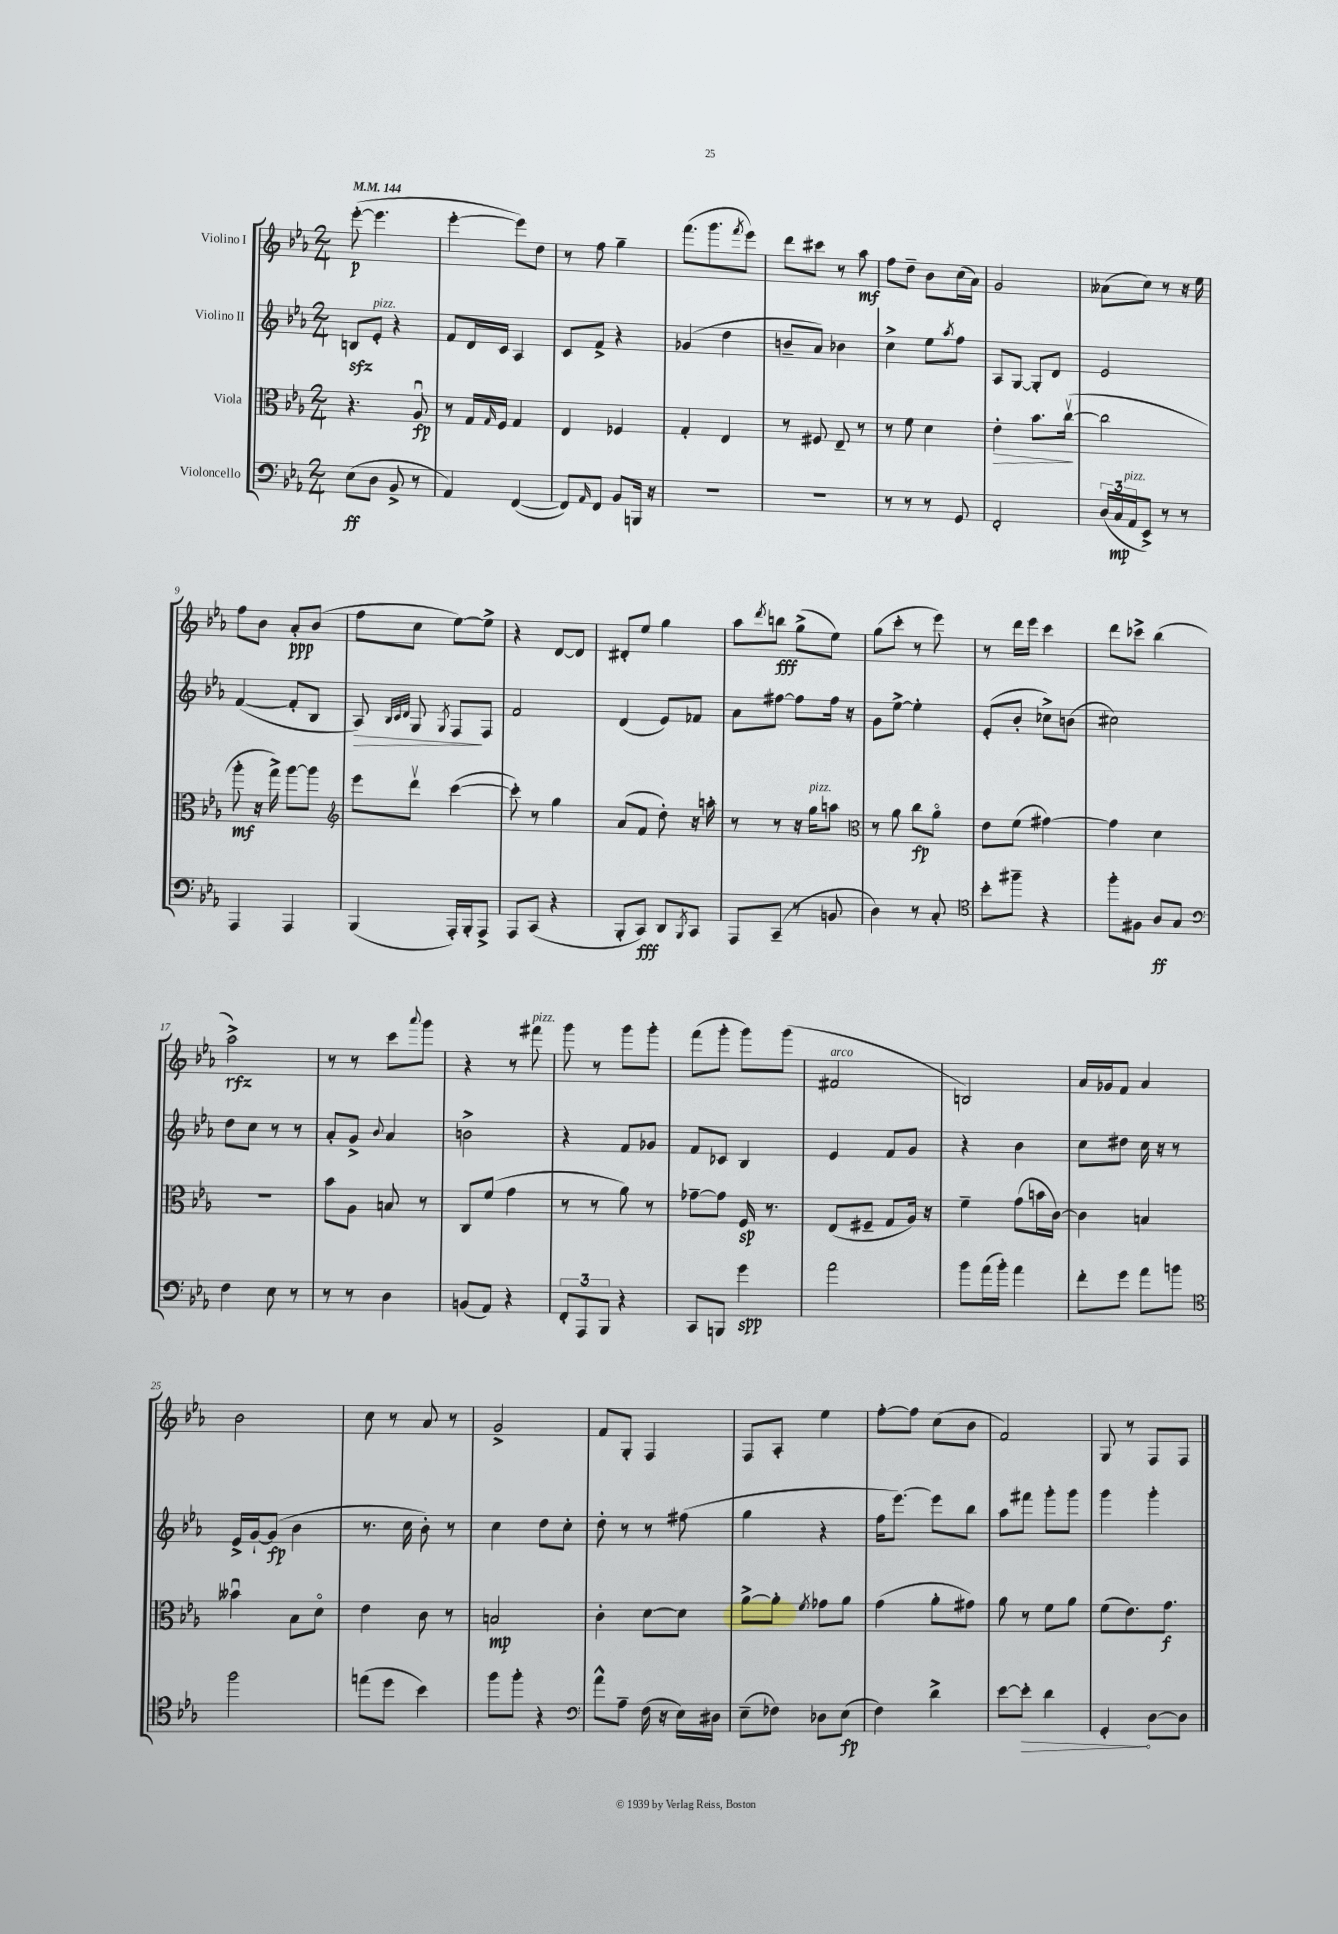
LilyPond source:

<<
\new StaffGroup <<
\new Staff = "s0" \with { instrumentName = "Violino I" } {
    \clef treble \key ees \major \numericTimeSignature \time 2/4 \tempo 4 = 144
    ees'''8~-.\p( ees'''4. |
    ees'''4~-. ees'''8) d''8 |
    r8 f''8 g''4-- |
    f'''8.( g'''8. \acciaccatura { f'''8 } ees'''8) |
    d'''8 cis'''8 r8 aes''8\mf |
    f''8 d''8-- bes'8 c''16( aes'16) |
    g'2 |
    aeses'8( c''8) r8 r16 ees''16 |
    f''8 bes'8 aes'8-.\ppp bes'8( |
    f''8 c''8 ees''8~) ees''8-> |
    r4 d'8~ d'8 |
    dis'8-. ees''8 g''4 |
    aes''8 \acciaccatura { d'''8 } b''8\fff g''8->( ees''8) |
    g''8( c'''8-. r8 ees'''8) |
    r8 d'''16 ees'''16 c'''4 |
    d'''8 ces'''8-> bes''4( |
    aes''2->\rfz) |
    r8 r8 c'''8 \appoggiatura { aes'''8 } g'''8 |
    r4 r8 fis'''8^\markup { \italic "pizz." } |
    g'''8 r8 g'''8 g'''8-. |
    f'''8( g'''8-. g'''8) g'''8( |
    fis'2^\markup { \italic "arco" } |
    b2) |
    aes'16 ges'16 f'8 aes'4 |
    bes'2 |
    c''8 r8 aes'8 r8 |
    g'2-> |
    f'8 g8-. f4 |
    f8 aes8-. ees''4 |
    f''8~-. f''8 c''8( bes'8 |
    f'2) |
    g8 r8 f8 f8 \bar "|." |
}
\new Staff = "s1" \with { instrumentName = "Violino II" } {
    \clef treble \key ees \major \numericTimeSignature \time 2/4
    b8\sfz ees'8-.^\markup { \italic "pizz." } r4 |
    f'8 d'16 c'16 aes4 |
    c'8 f'8-> r4 |
    ges'4( d''4 |
    b'8-- aes'8) bes'4 |
    c''4-> ees''8 \acciaccatura { aes''8 } f''8 |
    aes8 g8~ g8-. d'8 |
    ees'2 |
    f'4~( f'8-. bes8 |
    aes8\>) \grace { bes32 c'32 d'32 } g8 \acciaccatura { g8 } f8\! f8 |
    f'2 |
    d'4( ees'8) fes'8 |
    aes'8 fis''8~ fis''8 fis''16 r16 |
    g'8 ees''8~-> ees''4-. |
    ees'8-.( bes'8-. ces''8->) b'8( |
    cis''2) |
    d''8 c''8 r8 r8 |
    aes'8-. g'8-> \appoggiatura { bes'8 } aes'4 |
    b'2-> |
    r4 f'8 ges'8 |
    f'8 ces'8 bes4 |
    ees'4 f'8 g'8 |
    r4 bes'4 |
    c''8 dis''8 c''16 r16 r8 |
    ees'16-> g'16~-! g'8\fp( bes'4 |
    r8. c''16 bes'8-.) r8 |
    c''4 d''8 c''8-. |
    d''8-. r8 r8 fis''8( |
    g''4 r4 |
    f''16 ees'''8.~) ees'''8 bes''8 |
    aes''8 fis'''8 g'''8-. g'''8 |
    g'''4 g'''4-. \bar "|." |
}
\new Staff = "s2" \with { instrumentName = "Viola" } {
    \clef alto \key ees \major \numericTimeSignature \time 2/4
    r4. aes8\downbow\fp |
    r8 g16 \grace { g16 } f16 g4 |
    ees4 fes4 |
    g4-. ees4 |
    r8 fis8 ees8-- r8 |
    r8 f'8 d'4 |
    ees'4-.\> bes'8. c''16~\upbow\!( |
    c''2 |
    aes''8-.\mf r16 g''16->) aes''8~ aes''8 |
    \clef treble ees'''8 d'''8\upbow c'''4~( |
    c'''8-.) r8 g''4 |
    aes'8( f'8 d''8-.) r16 a''16-. |
    r8 r8 r16 g''16^\markup { \italic "pizz." } a''8 |
    \clef alto r8 aes'8 c''8\fp aes'8\flageolet |
    ees'8 f'8( gis'4~) |
    gis'4 d'4 |
    r2 |
    bes'8 aes8 b8 r8 |
    c8 f'8( g'4 |
    r8 r8 aes'8) r8 |
    ges'8~-- ges'8 f16\sp r8. |
    ees8( fis8-- g8 aes16) r16 |
    f'4-- g'8( b'16 c'16~) |
    c'4 b4 |
    beses'4\downbow bes8 d'8\flageolet |
    ees'4 c'8 r8 |
    b2\mp |
    c'4-. d'8~ d'8 |
    aes'8~-> aes'8-. \acciaccatura { f'8 } ges'8 aes'8 |
    g'4( aes'8-. gis'8) |
    aes'8 r8 f'8 aes'8 |
    f'8( ees'8.) g'8.\f \bar "|." |
}
\new Staff = "s3" \with { instrumentName = "Violoncello" } {
    \clef bass \key ees \major \numericTimeSignature \time 2/4
    ees8\ff( d8 bes,8-> r8 |
    aes,4) f,4~( |
    f,8) \grace { aes,16 } f,8 bes,8 b,,16 r16 |
    R2 |
    R2 |
    r8 r8 r8 g,8 |
    f,2-. |
    \tuplet 3/2 { d16( c16\mp aes,16^\markup { \italic "pizz." } } ees,8->) r8 r8 |
    aes,,4 aes,,4 |
    bes,,4( aes,,16-.) bes,,16-. aes,,8-> |
    aes,,8 c,8( r4 |
    bes,,8-. c,8\fff) d,8 \acciaccatura { bes,,8 } c,8 |
    aes,,8 c,8--( r8 b,8 |
    d4) r8 c8-. |
    \clef tenor bes'8-. fis''8-- r4 |
    f''8-. fis8 aes8\ff g8 |
    \clef bass f4 ees8 r8 |
    r8 r8 d4 |
    b,8( aes,8) r4 |
    \tuplet 3/2 { f,8-. aes,,8 bes,,8 } r4 |
    c,8 b,,8 g'4\spp |
    aes'2 |
    bes'8 aes'16( bes'16-.) aes'4 |
    f'8-. g'8 aes'8 b'8 |
    \clef tenor f''2 |
    e''8( d''8 bes'4) |
    f''8 f''8-. r4 |
    \clef bass aes'8-^ aes8-- f16( r16 ees16) dis16 |
    ees8--( fes8) des8 ees8\fp( |
    f4) d'4-> |
    ees'8~ \once \override Hairpin.circled-tip = ##t ees'8-.\> d'4 |
    g,4-.\! d8~ d8 \bar "|." |
}
>>
>>
